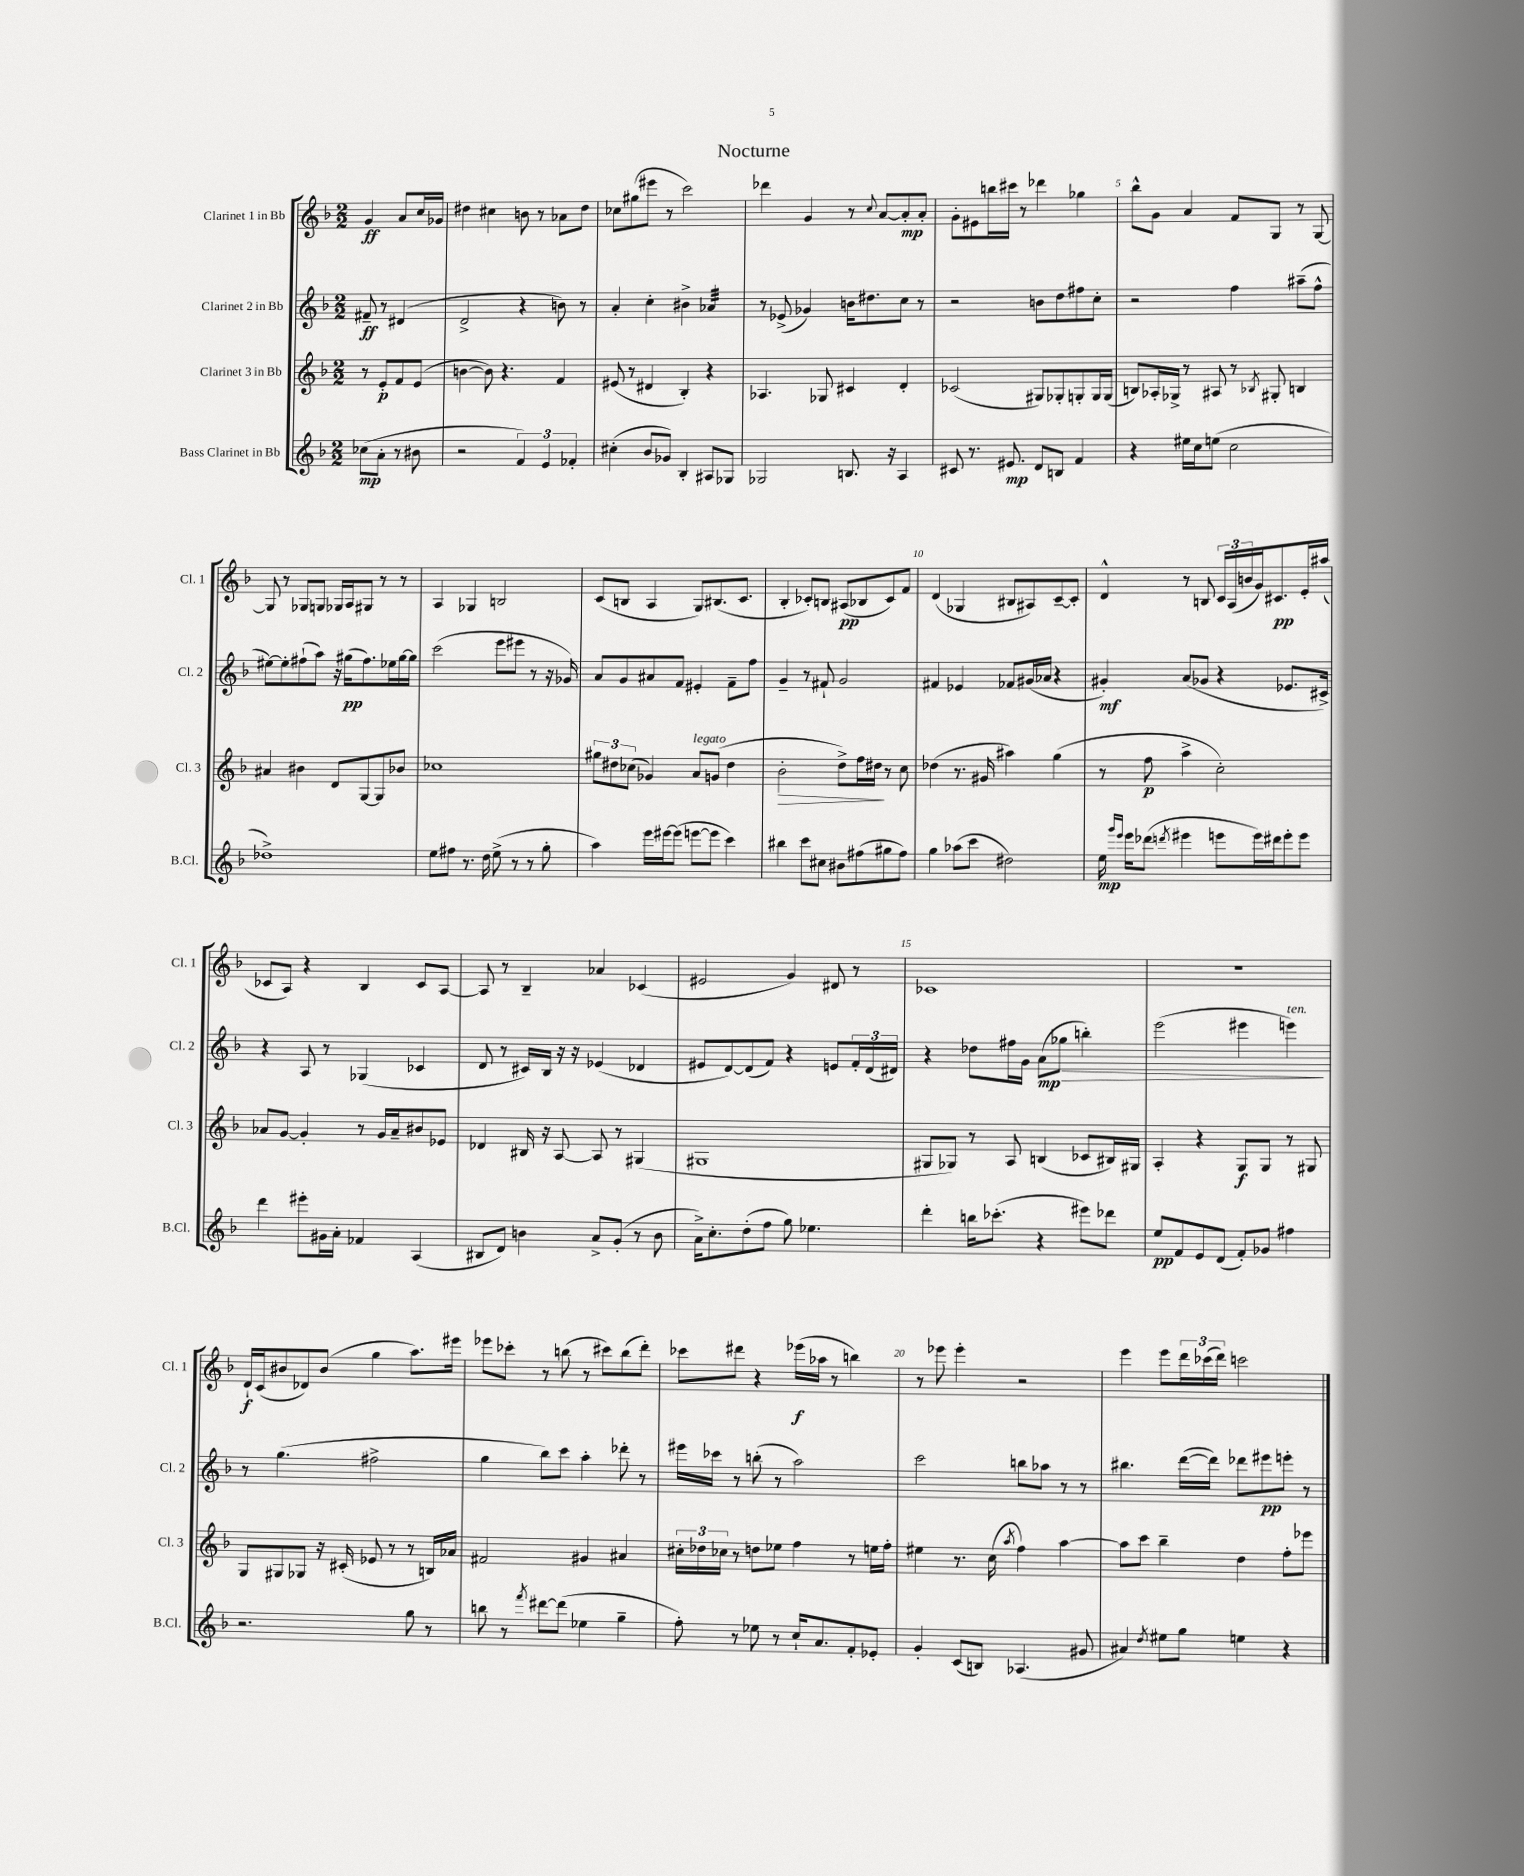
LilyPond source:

\header { title = "Nocturne" }
<<
\new StaffGroup <<
\new Staff = "s0" \with { instrumentName = "Clarinet 1 in Bb" shortInstrumentName = "Cl. 1" } {
    \clef treble \key f \major \numericTimeSignature \time 2/2 \partial 2
    g'4\ff a'8 c''16 ges'16 |
    dis''4 cis''4 b'8 r8 aes'8 dis''8 |
    ces''8 gis''8( eis'''8 r8 c'''2) |
    des'''4 g'4 r8 \appoggiatura { c''8 } a'8~ a'8-.\mp a'8-. |
    g'8-. eis'8 b''16 cis'''16 r8 des'''4 ges''4 |
    bes''8-^ g'8 a'4 f'8 g8 r8 g8~ |
    g8 r8 ges8 g8 ges16 a16 gis8 r8 r8 |
    a4 ges4 b2 |
    c'8( b8 a4 g8) bis8.( c'8. |
    bes4-. ces'8-.) b8 ais8\pp( bes8 ces'8) f'8 |
    d'4( ges4 bis8 ais8) c'8~-- c'8-. |
    d'4-^ r8 b8 \tuplet 3/2 { c'16 a16( b'16 } g'16) cis'8.\pp e'16-. ais''16( |
    ces'8 a8) r4 bes4 ces'8 a8~ |
    a8 r8 bes4-- aes'4 ces'4( |
    eis'2 g'4) dis'8 r8 |
    ces'1 |
    R1 |
    d'16-!\f c'16( bis'8 des'8) bis'8( g''4 a''8.) eis'''16 |
    ees'''8 ces'''8-. r8 b''8( r8 cis'''8) b''8( d'''8-.) |
    ces'''8 dis'''8 r4 ees'''16\f( aes''16 r8 b''4) |
    r8 ees'''8 ees'''4-. r2 |
    e'''4 e'''8 \tuplet 3/2 { d'''16 ces'''16( d'''16) } c'''2 \bar "|." |
}
\new Staff = "s1" \with { instrumentName = "Clarinet 2 in Bb" shortInstrumentName = "Cl. 2" } {
    \clef treble \key f \major \numericTimeSignature \time 2/2 \partial 2
    fis'8--\ff r8 dis'4( |
    d'2-> r4 b'8) r8 |
    a'4-. c''4-. bis'4-> aes'4:32 |
    r8 ees'8->( ges'4) b'16 dis''8. c''8 r8 |
    r2 b'8 d''8 fis''8 c''8-. |
    r2 f''4 ais''8--( f''8-^ |
    eis''8~) eis''8-. fis''8-!( a''8) r16 gis''16\pp( fis''8.) ees''16 gis''16~ gis''16 |
    c'''2( e'''8 eis'''8 r8 r16 ges'16) |
    a'8 g'8 ais'8 f'8 eis'4-. f'8-- f''8 |
    g'4-- r8 fis'8-! g'2 |
    fis'4 ees'4 fes'8 gis'16( aes'16 r4 |
    gis'4-.\mf) a'8( ges'8 r4 ees'8. cis'16->) |
    r4 a8 r8 ges4( ces'4 |
    d'8 r8 cis'16) bes16 r16 r16 ees'4( des'4 |
    eis'8 d'8~) d'8( f'8) r4 e'8 \tuplet 3/2 { f'16-. d'16( dis'16) } |
    r4 des''8 fis''16 g'16 a'8\mp\>( ges''8 b''4-.) |
    e'''2( eis'''4 e'''4\!^\markup { \italic "ten." }) |
    r8 g''4.( fis''2-> |
    g''4 bes''8) c'''8 a''4-. des'''8-. r8 |
    eis'''16 ces'''16 r8 b''8-.( r8 a''2) |
    c'''2 b''8 aes''8 r8 r8 |
    bis''4. d'''16~( d'''16) des'''8 eis'''8\pp e'''8-. r8 \bar "|." |
}
\new Staff = "s2" \with { instrumentName = "Clarinet 3 in Bb" shortInstrumentName = "Cl. 3" } {
    \clef treble \key f \major \numericTimeSignature \time 2/2 \partial 2
    r8 e'8-.\p f'8 e'8( |
    b'4~ b'8) r4. f'4 |
    eis'8( r8 dis'4 bes4-.) r4 |
    aes4. ges8 cis'4 d'4-. |
    ces'2( gis8) ges8-. g8-. g16 g16( |
    b8) aes16-. ges16-> r8 ais8 r8 \acciaccatura { bes8 } gis8-. b4 |
    ais'4 bis'4 d'8 g8~ g8 bes'8 |
    ces''1 |
    \tuplet 3/2 { gis''8 dis''8 ces''8( } ges'4) a'8^\markup { \italic "legato" } g'8( dis''4 |
    bes'2-.\> d''8->) f''16 dis''16\! r8 c''8 |
    des''4( r8. gis'16 ais''4) g''4( |
    r8 f''8\p a''4-> c''2-.) |
    aes'8 g'8~ g'4-. r8 g'16 aes'16-- bis'8 ees'8 |
    des'4 bis16 r16 a8~ a8 r8 gis4( |
    gis1 |
    gis8 ges8) r8 a8 b4( ces'8 bis16) gis16 |
    a4-. r4 g8\f g8 r8 gis8 |
    g8 gis8 ges8 r16 cis'16-.( ees'8 r8 r8 b16) aes'16 |
    fis'2 gis'4 ais'4 |
    \tuplet 3/2 { cis''16-. des''16 ces''16 } r8 d''8 ees''8 f''4 r8 e''16 f''16-. |
    eis''4 r8. c''16( \acciaccatura { a''8 } f''4) a''4~ |
    a''8 c'''8 bes''4-- d''4 f''8-. ees'''8 \bar "|." |
}
\new Staff = "s3" \with { instrumentName = "Bass Clarinet in Bb" shortInstrumentName = "B.Cl." } {
    \clef treble \key f \major \numericTimeSignature \time 2/2 \partial 2
    ces''8\mp( a'8-. r8 bis'8 |
    r2 \tuplet 3/2 { f'4) e'4 fes'4-. } |
    cis''4-.( bes'8 ges'8) bes4-. ais8 ges8 |
    ges2 b8. r16 a4 |
    cis'8 r8. eis'8.\mp d'8 b8 f'4 |
    r4 eis''16 c''16 e''8( c''2 |
    des''1->) |
    e''8 fis''8 r8. d''16 e''8->( r8 r8 g''8-. |
    a''4) e'''16 eis'''16~ eis'''8( e'''8~ e'''8 c'''4) |
    bis''4 c'''8 cis''8 bis'8 fis''8( gis''8 fis''8) |
    g''4 aes''8( c'''8 dis''2) |
    e''16\mp \grace { g'''16 e'''16 } e'''16 des'''8( \acciaccatura { d'''8 } eis'''4 e'''8 e'''16) dis'''16 e'''8-. e'''8 |
    d'''4 eis'''8-. gis'16 a'16-. fes'4 a4( |
    bis8 d'8) b'4 a'8-> g'8-.( r8 b'8 |
    a'16->) c''8.-. d''8-.( f''8 g''8) ees''4. |
    d'''4-. b''16 ces'''8.-.( r4 eis'''8) des'''8 |
    e''8\pp f'8 e'8 d'8( f'8-.) ges'8 fis''4 |
    r2. g''8 r8 |
    b''8 r8 \acciaccatura { f'''8 } dis'''8~ dis'''8( ees''4 g''4-- |
    f''8-.) r8 ees''8 r8 c''16-! a'8. f'8-. ees'8-. |
    g'4-. c'8( b8) aes4.( gis'8 |
    ais'4) \acciaccatura { d''8 } eis''8 g''8 e''4 r4 \bar "|." |
}
>>
>>
\layout { \context { \Score \override BarNumber.break-visibility = ##(#f #t #t) barNumberVisibility = #(every-nth-bar-number-visible 5) } }
